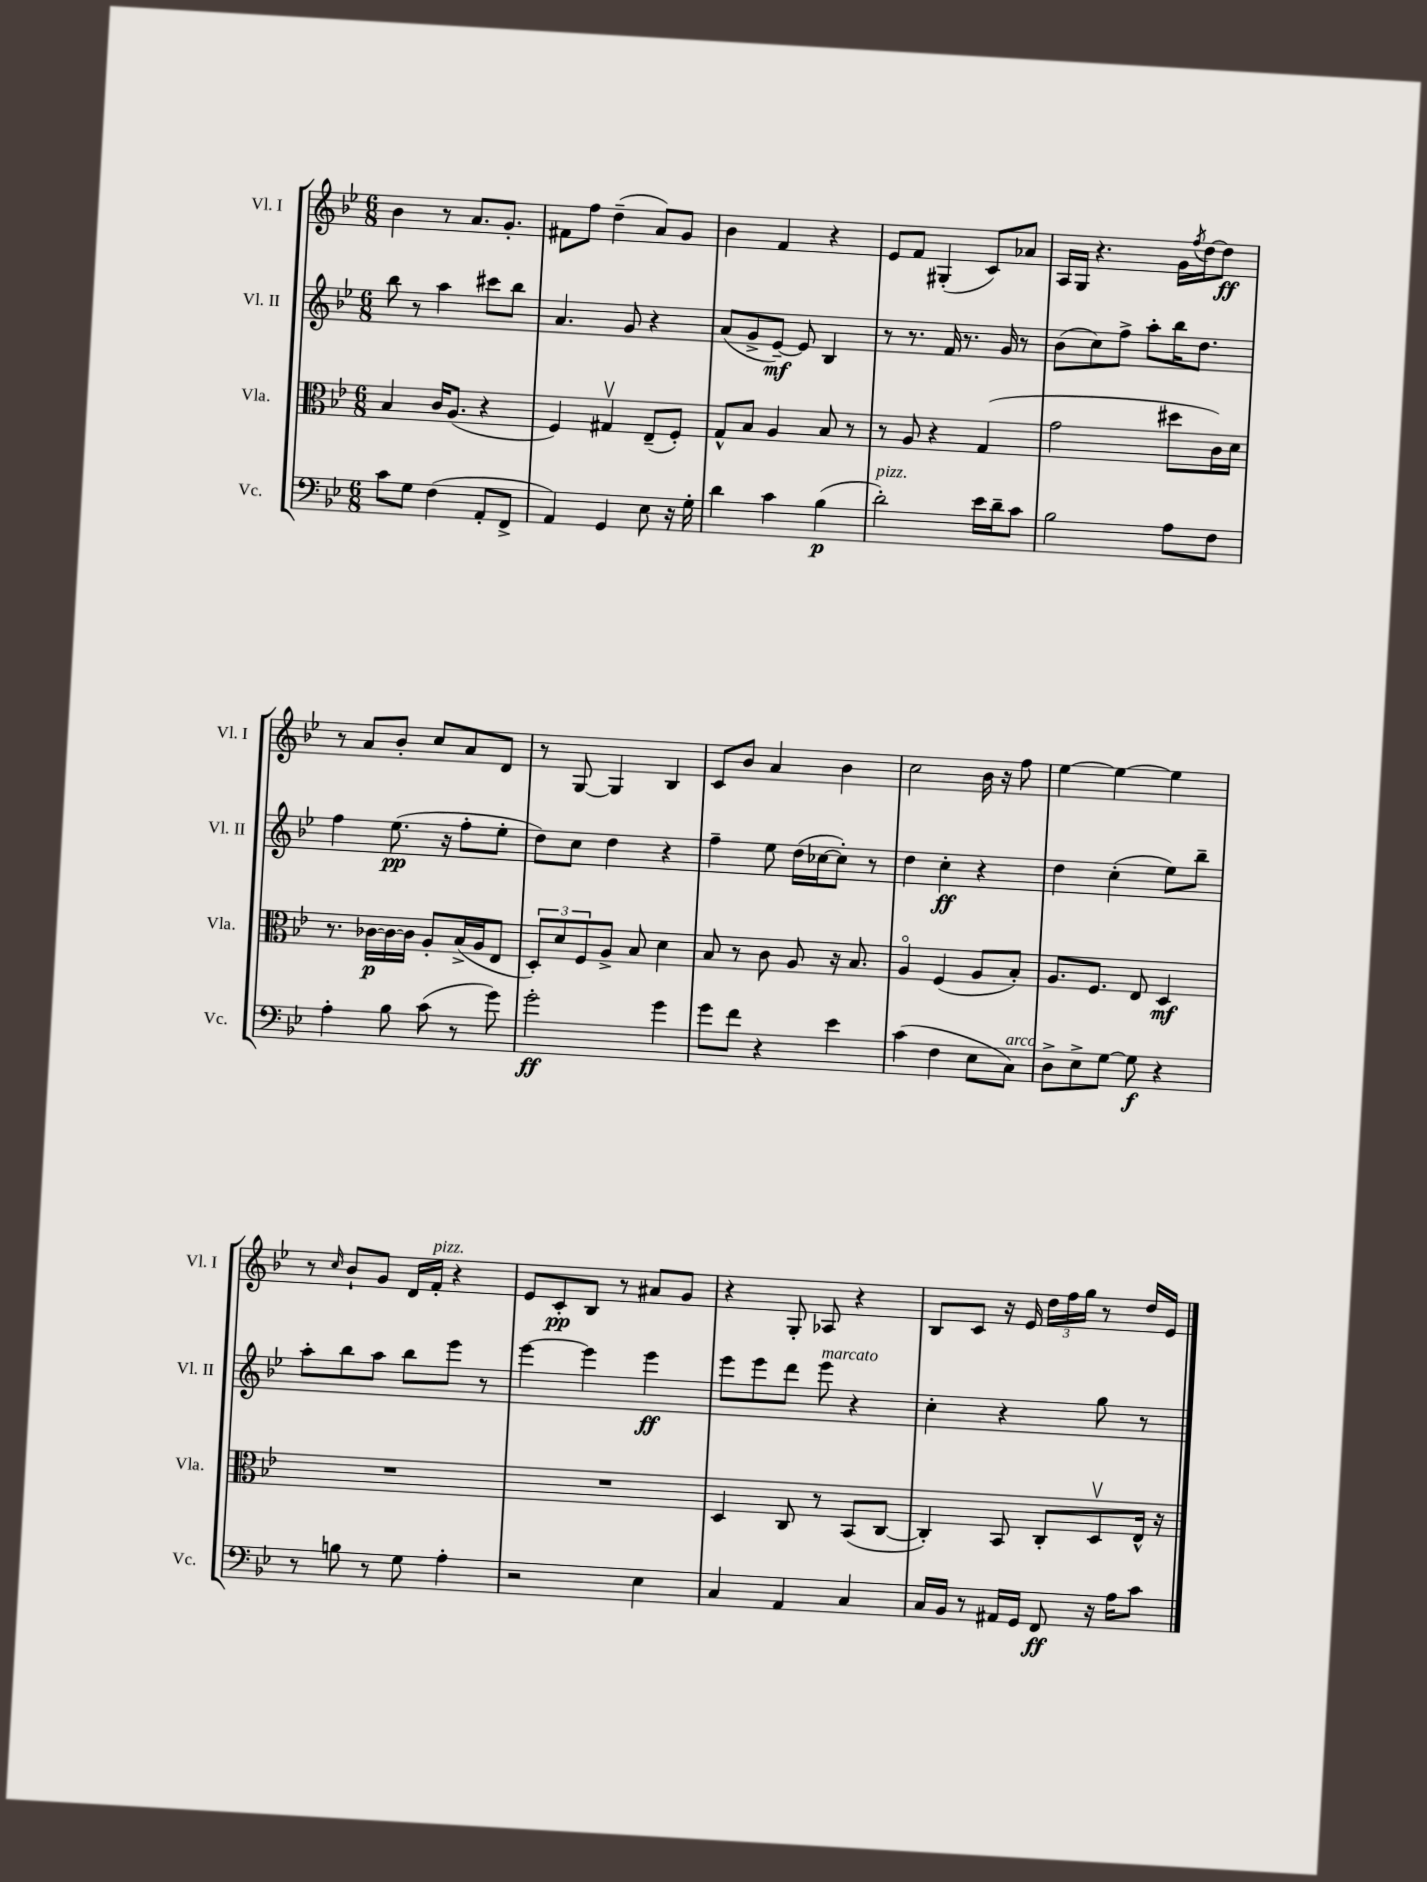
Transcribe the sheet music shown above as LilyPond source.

<<
\new StaffGroup <<
\new Staff = "s0" \with { instrumentName = "Vl. I" shortInstrumentName = "Vl. I" } {
    \clef treble \key bes \major \numericTimeSignature \time 6/8
    bes'4 r8 a'8. g'8.-. |
    fis'8 f''8 d''4--( a'8) g'8 |
    bes'4 f'4 r4 |
    ees'8 f'8 gis4-.( c'8) aes'8 |
    a16 g16 r4. g'16 \acciaccatura { f''8 } d''16~ d''8\ff |
    r8 a'8 bes'8-. c''8 a'8 d'8 |
    r8 g8~ g4 bes4 |
    c'8 bes'8 a'4 bes'4 |
    c''2 bes'16 r16 f''8 |
    ees''4~ ees''4~ ees''4 |
    r8 \grace { c''16 } bes'8-! g'8 d'16 f'16-.^\markup { \italic "pizz." } r4 |
    ees'8 c'8-.\pp bes8 r8 ais'8 g'8 |
    r4 g8-. aes8 r4 |
    bes8 c'8 r16 ees'16 \tuplet 3/2 { d''16 f''16 g''16 } r8 d''16 ees'16 \bar "|." |
}
\new Staff = "s1" \with { instrumentName = "Vl. II" shortInstrumentName = "Vl. II" } {
    \clef treble \key bes \major \numericTimeSignature \time 6/8
    bes''8 r8 a''4 cis'''8 bes''8 |
    a'4. g'8 r4 |
    a'8( g'8-> ees'8~--\mf) ees'8 bes4 |
    r8 r8. f'16 r8. g'16 r8 |
    bes'8( c''8) f''8-> a''8-. bes''16 d''8. |
    f''4 ees''8.\pp( r16 f''8-. ees''8-. |
    d''8) c''8 d''4 r4 |
    f''4-- ees''8 d''16( ces''16~ ces''8-.) r8 |
    d''4 c''4-.\ff r4 |
    d''4 c''4-.( ees''8) bes''8-- |
    a''8-. bes''8 a''8 bes''8 ees'''8 r8 |
    ees'''4~ ees'''4 ees'''4\ff |
    ees'''8 ees'''8 d'''8 ees'''8^\markup { \italic "marcato" } r4 |
    c''4-. r4 g''8 r8 \bar "|." |
}
\new Staff = "s2" \with { instrumentName = "Vla." shortInstrumentName = "Vla." } {
    \clef alto \key bes \major \numericTimeSignature \time 6/8
    bes4 c'16 a8.( r4 |
    f4) gis4\upbow ees8--( f8-.) |
    g8-^ bes8 a4 bes8 r8 |
    r8 a8 r4 g4( |
    g'2 dis''8 c'16) d'16 |
    r8. ces'16~\p ces'16~ ces'16 a8-. bes16->( a16 ees8 |
    \tuplet 3/2 { d8-.) d'8 f8 } a8-> bes8 d'4 |
    bes8 r8 c'8 a8 r16 bes8. |
    a4\flageolet f4( a8 bes8-.) |
    a8. f8. ees8 d4\mf |
    R2. |
    R2. |
    d4 c8 r8 bes,8( c8~ |
    c4-.) bes,8 c8-. d8\upbow ees16-^ r16 \bar "|." |
}
\new Staff = "s3" \with { instrumentName = "Vc." shortInstrumentName = "Vc." } {
    \clef bass \key bes \major \numericTimeSignature \time 6/8
    c'8 g8 f4( a,8-. f,8-> |
    a,4) g,4 ees8 r16 g16-. |
    d'4 c'4 bes4\p( |
    d'2-.^\markup { \italic "pizz." }) ees'16 d'16-- c'8 |
    bes2 a8 f8 |
    a4-. bes8 c'8( r8 g'8) |
    g'2-.\ff g'4 |
    g'8 f'8 r4 ees'4 |
    c'4( f4 ees8 c8^\markup { \italic "arco" }) |
    d8-> ees8-> g8~ g8\f r4 |
    r8 b8 r8 g8 a4-. |
    r2 ees4 |
    c4 a,4 c4 |
    c16 bes,16 r8 ais,16 g,16 f,8\ff r16 a16 c'8 \bar "|." |
}
>>
>>
\layout { \context { \Score \remove "Bar_number_engraver" } }
